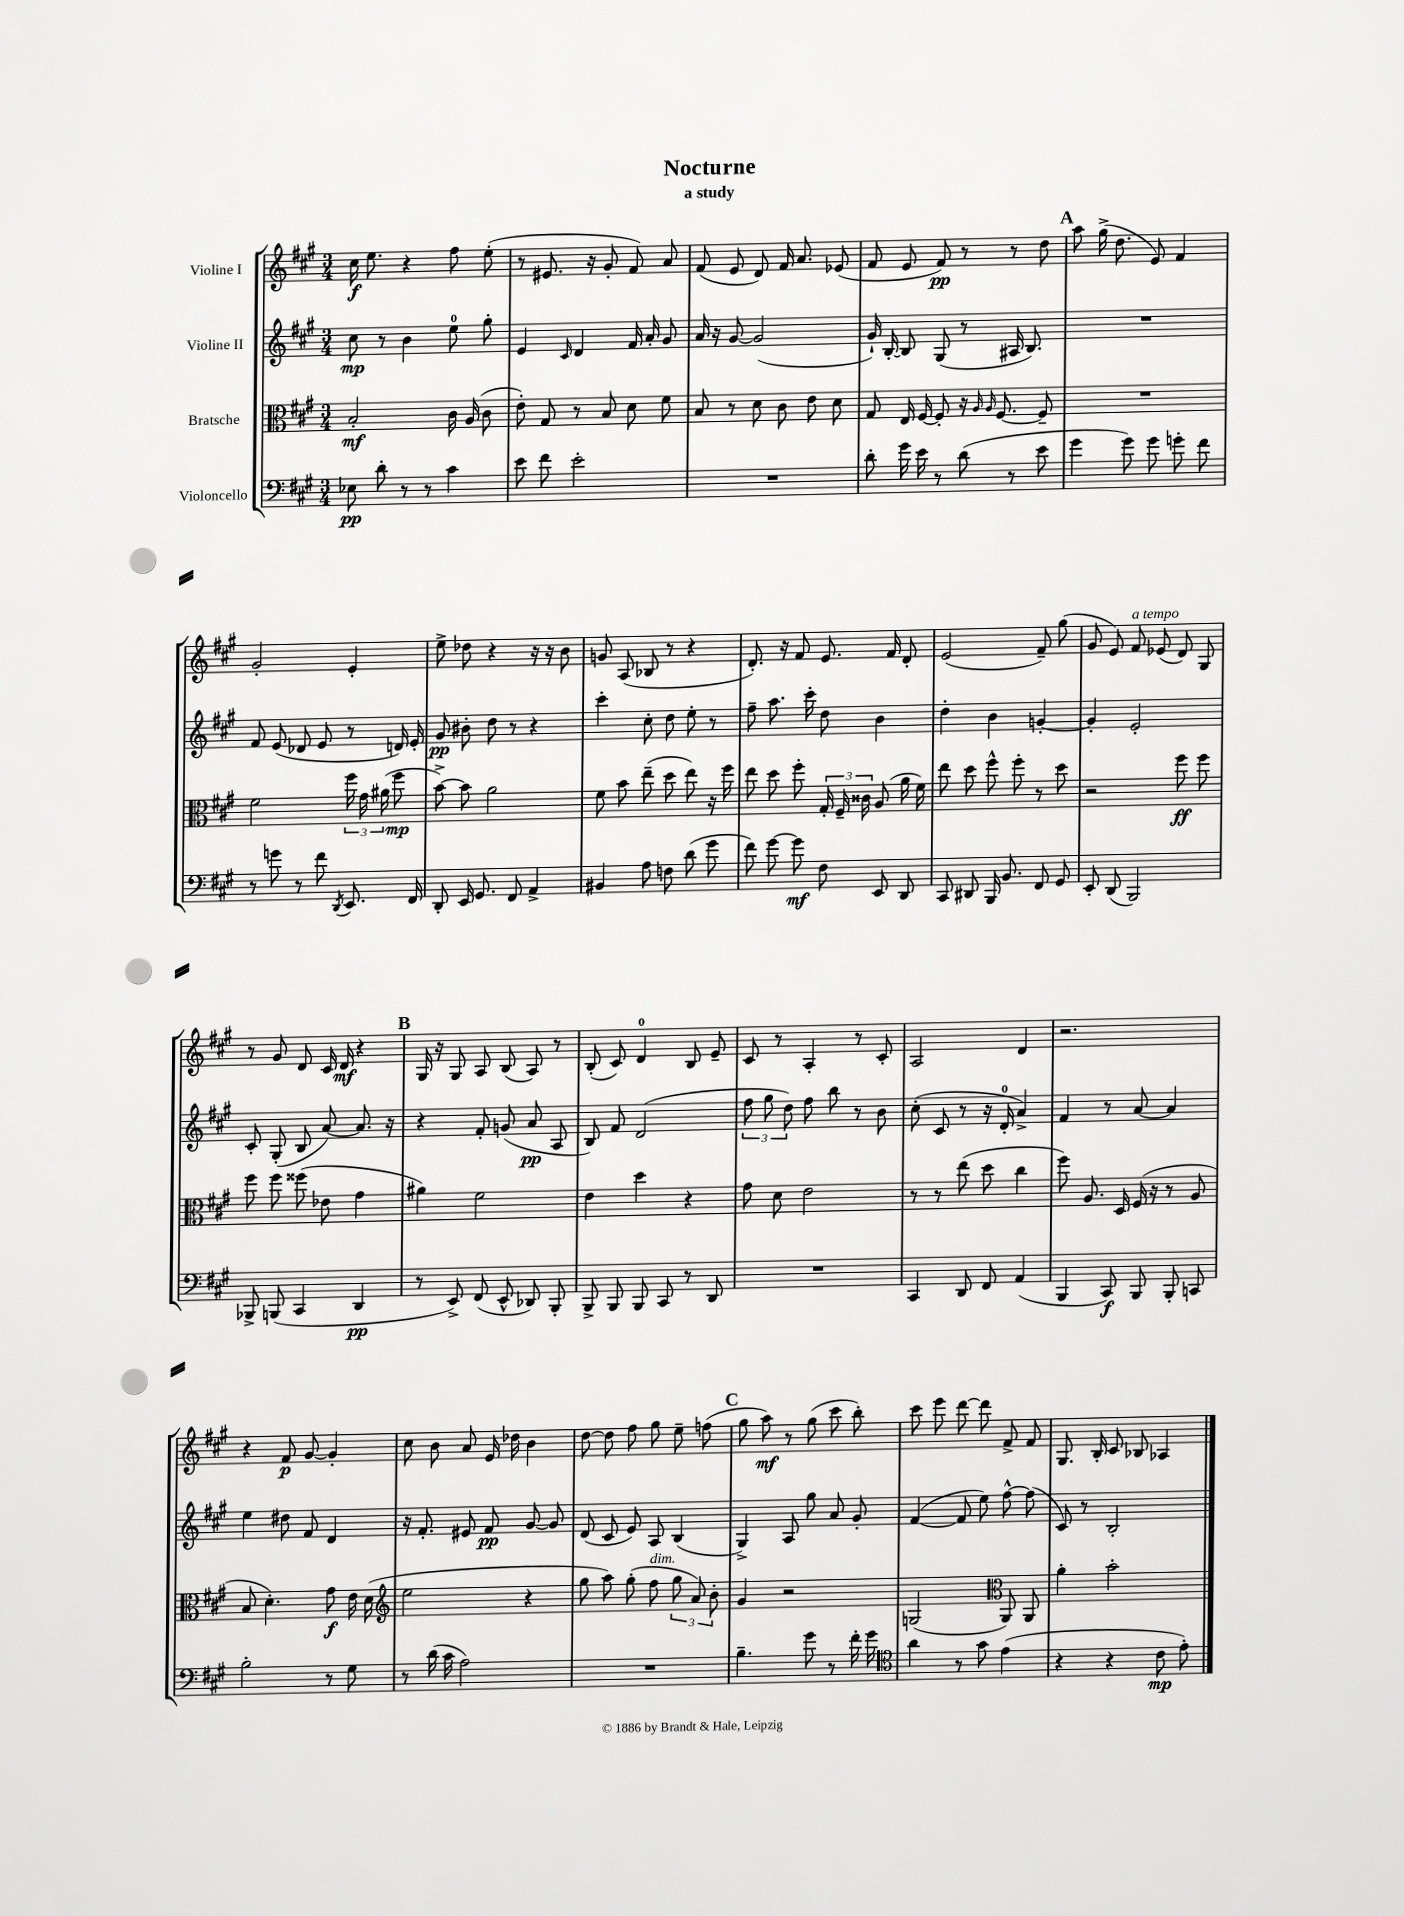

**kern	**dynam	**kern	**dynam	**kern	**dynam	**kern	**dynam
*part4	*part4	*part3	*part3	*part2	*part2	*part1	*part1
*staff4	*staff4	*staff3	*staff3	*staff2	*staff2	*staff1	*staff1
*I"Violoncello	*	*I"Bratsche	*	*I"Violine II	*	*I"Violine I	*
*clefF4	*	*clefC3	*	*clefG2	*	*clefG2	*
*k[f#c#g#]	*	*k[f#c#g#]	*	*k[f#c#g#]	*	*k[f#c#g#]	*
*M3/4	*	*M3/4	*	*M3/4	*	*M3/4	*
=1	=1	=1	=1	=1	=1	=1	=1
8E-X\	pp	2B'/	mf	8cc#\	mp	16cc#\	f
.	.	.	.	.	.	8.ee\	.
8d'\	.	.	.	8r	.	.	.
8r	.	.	.	4b\	.	4r	.
8r	.	.	.	.	.	.	.
4c#\	.	16c#\	.	8ee\	.	8ff#\	.
.	.	(16A/	.	.	.	.	.
.	.	8c#\	.	8gg#'\	.	(8ee'\	.
=2	=2	=2	=2	=2	=2	=2	=2
8e\	.	8e'\)	.	4e/	.	8r	.
8f#\	.	8G#/	.	.	.	8.e#X/	.
.	.	.	.	16qqc#/	.	.	.
2e'\	.	8r	.	4d/	.	.	.
.	.	.	.	.	.	16r	.
.	.	8B/	.	.	.	8g#'/	.
.	.	8d\	.	16f#/	.	8f#/)	.
.	.	.	.	16a'/	.	.	.
.	.	8f#\	.	8g#/	.	8a/	.
=3	=3	=3	=3	=3	=3	=3	=3
2.r	.	8B/	.	16a/	.	(8f#/	.
.	.	.	.	16r	.	.	.
.	.	8r	.	[8g#/	.	8e/	.
.	.	8d\	.	(2g#/]	.	8d/)	.
.	.	8c#\	.	.	.	16f#/	.
.	.	.	.	.	.	8.a/	.
.	.	8e\	.	.	.	.	.
.	.	8d\	.	.	.	(8e-X/	.
=4	=4	=4	=4	=4	=4	=4	=4
8d'\	.	8G#/	.	16g#`/)	.	8f#/	.
.	.	.	.	[16B'/	.	.	.
16g#\	.	16E/	.	8B/]	.	8e/	.
16e\	.	[16F#/	.	.	.	.	.
8r	.	8F#'/]	.	(8G#/	.	8f#/)	pp
(8d\	.	16r	.	8r	.	8r	.
.	.	16qqA/	.	.	.	.	.
.	.	16qqA/	.	.	.	.	.
.	.	[8.F#/	.	.	.	.	.
8r	.	.	.	16A#X/	.	8r	.
.	.	.	.	8.B/)	.	.	.
8e\	.	8F#~/]	.	.	.	8dd\	.
!!LO:REH:place=s1:t=A
=5	=5	=5	=5	=5	=5	=5	=5
4g#\	.	2.r	.	2.r	.	8aa\	.
.	.	.	.	.	.	(16gg#^\	.
.	.	.	.	.	.	8.dd\	.
8g#\)	.	.	.	.	.	.	.
8g#\	.	.	.	.	.	8e/)	.
8gn'\	.	.	.	.	.	4f#/	.
8f#\	.	.	.	.	.	.	.
!!LO:LB:g=z
=6	=6	=6	=6	=6	=6	=6	=6
8r	.	2f#\	.	8f#/	.	2g#'/	.
8gn\	.	.	.	(8e/	.	.	.
8r	.	.	.	8d-X/	.	.	.
8f#\	.	.	.	8e/	.	.	.
8qDD/	.	.	.	.	.	.	.
8.EE/	.	24ff#\	.	8r	.	4e'/	.
.	.	24g#\	.	.	.	.	.
.	.	(24a#X\	.	.	.	.	.
.	.	8ff#\	mp	16dn/)	.	.	.
16FF#/	.	.	.	16e'/	.	.	.
=7	=7	=7	=7	=7	=7	=7	=7
8DD'/	.	[8b^\)	.	8g#/	pp	8ee^\	.
16EE/	.	8b\]	.	8b#X'\	.	8dd-X\	.
8.GG#/	.	.	.	.	.	.	.
.	.	2a\	.	8dd\	.	4r	.
8FF#/	.	.	.	8r	.	.	.
4AA^/	.	.	.	4r	.	16r	.
.	.	.	.	.	.	16r	.
.	.	.	.	.	.	8b\	.
=8	=8	=8	=8	=8	=8	=8	=8
4BB#X/	.	8f#\	.	4ccc#'\	.	8gn/	.
.	.	8b\	.	.	.	(8A/	.
8A\	.	(8ee~\	.	8cc#'\	.	8B-X/	.
8Fn\	.	8dd\	.	8dd\	.	8r	.
(8d\	.	8ee\)	.	8ee'\	.	4r	.
8g#\	.	16r	.	8r	.	.	.
.	.	16ff#\	.	.	.	.	.
=9	=9	=9	=9	=9	=9	=9	=9
8f#\)	.	8ee\	.	8ff#~\	.	8.d'/)	.
[8g#\	.	8dd\	.	8.aa\	.	.	.
.	.	.	.	.	.	16r	.
8g#\]	mf	8ff#'\	.	.	.	8f#/	.
.	.	.	.	16ccc#'\	.	.	.
8F#\	.	24G#'/	.	8dd\	.	8.e/	.
.	.	24F#~/	.	.	.	.	.
.	.	24c##X\	.	.	.	.	.
8EE/	.	(8A/	.	4b\	.	.	.
.	.	.	.	.	.	16f#/	.
8DD/	.	16a\	.	.	.	8d'/	.
.	.	16f#\)	.	.	.	.	.
=10	=10	=10	=10	=10	=10	=10	=10
8CC#/	.	8ee\	.	4dd'\	.	(2e/	.
8DD#X/	.	8dd\	.	.	.	.	.
16BBB/	.	8ff#^^\	.	4b\	.	.	.
8.BB/	.	.	.	.	.	.	.
.	.	8ff#'\	.	.	.	.	.
8FF#/	.	8r	.	[4gn'/	.	8f#~/)	.
8GG#/	.	8dd\	.	.	.	(8gg#\	.
=11	=11	=11	=11	=11	=11	=11	=11
8EE'/	.	2r	.	4g'/]	.	8g#/	.
(8DD/	.	.	.	.	.	8e/)	.
!	!	!	!	!	!	!LO:TX:a:i:t=a tempo	!
2BBB/)	.	.	.	2e'/	.	8f#/	.
.	.	.	.	.	.	(8e-X/	.
.	.	8ff#\	ff	.	.	8d/)	.
.	.	8ff#\	.	.	.	8G#/	.
!!LO:LB:g=z
=12	=12	=12	=12	=12	=12	=12	=12
8BBB-X^/	.	8ff#\	.	8c#'/	.	8r	.
(8BBBn/	.	8ff#\	.	(8G#'/	.	8g#/	.
4CC#/	.	(8ff##X\	.	8B/	.	8d/	.
.	.	8e-X\	.	[8a/)	.	16c#/	.
.	.	.	.	.	.	16d/	mf
4DD/	pp	4g#\	.	8.a/]	.	4r	.
.	.	.	.	16r	.	.	.
!!LO:REH:place=s1:t=B
=13	=13	=13	=13	=13	=13	=13	=13
8r	.	4a#X\)	.	4r	.	16G#/	.
.	.	.	.	.	.	16r	.
8EE^/)	.	.	.	.	.	8G#/	.
(8FF#/	.	2f#\	.	8f#'/	.	8A/	.
8EE^^/	.	.	.	(8gn/	.	(8B/	.
8DD-X/)	.	.	.	8a/	pp	8A/)	.
8BBB'/	.	.	.	8A/	.	8r	.
=14	=14	=14	=14	=14	=14	=14	=14
8BBB^/	.	4e\	.	8B/)	.	(8B'/	.
8BBB/	.	.	.	8f#/	.	8c#/)	.
8BBB/	.	4dd\	.	(2d/	.	4d/	.
8CC#/	.	.	.	.	.	.	.
8r	.	4r	.	.	.	8B/	.
8DD/	.	.	.	.	.	8e~/	.
=15	=15	=15	=15	=15	=15	=15	=15
2.r	.	8g#\	.	12ff#\	.	8c#/	.
.	.	.	.	12gg#\	.	.	.
.	.	8d\	.	.	.	8r	.
.	.	.	.	12dd\)	.	.	.
.	.	2e\	.	8ff#\	.	4A'/	.
.	.	.	.	8bb\	.	.	.
.	.	.	.	8r	.	8r	.
.	.	.	.	8b\	.	8c#'/	.
=16	=16	=16	=16	=16	=16	=16	=16
4CC#/	.	8r	.	(8cc#'\	.	2A/	.
.	.	8r	.	8c#/	.	.	.
8DD/	.	(8ee\	.	8r	.	.	.
8FF#/	.	8dd\	.	16r	.	.	.
.	.	.	.	16d'/	.	.	.
(4AA/	.	4cc#\	.	4a^/)	.	4d/	.
=17	=17	=17	=17	=17	=17	=17	=17
4BBB/	.	8ff#\)	.	4f#/	.	2.r	.
.	.	8.A/	.	.	.	.	.
8CC#/)	f	.	.	8r	.	.	.
.	.	16D/	.	.	.	.	.
8BBB/	.	(16F#/	.	[8a/	.	.	.
.	.	16r	.	.	.	.	.
8BBB'/	.	8r	.	4a/]	.	.	.
8CCn/	.	8A/	.	.	.	.	.
!!LO:LB:g=z
=18	=18	=18	=18	=18	=18	=18	=18
2B'\	.	8B/	.	4ee\	.	4r	.
.	.	4.d'\)	.	.	.	.	.
.	.	.	.	8dd#X\	.	8f#/	p
.	.	.	.	8f#/	.	[8g#/	.
8r	.	8g#\	f	4d/	.	4g#'/]	.
8G#\	.	16e\	.	.	.	.	.
.	.	(16d\	.	.	.	.	.
=19	=19	=19	=19	=19	=19	=19	=19
*	*	*clefG2	*	*	*	*	*
8r	.	2ee\	.	16r	.	8cc#\	.
.	.	.	.	8.f#'/	.	.	.
(16d\	.	.	.	.	.	8b\	.
16c#\	.	.	.	.	.	.	.
2A\)	.	.	.	8e#X/	.	8a/	.
.	.	.	.	8f#/	pp	16e/	.
.	.	.	.	.	.	16dd-X\	.
.	.	4r	.	[8g#/	.	4b\	.
.	.	.	.	8g#/]	.	.	.
=20	=20	=20	=20	=20	=20	=20	=20
2.r	.	8gg#\	.	(8d/	.	[8dd\	.
.	.	8aa\)	.	8c#/	.	8dd\]	.
.	.	(8gg#'\	.	8e/)	.	8ff#\	.
!	!	!LO:TX:a:i:t=dim.	!	!	!	!	!
.	.	8ff#\	.	8A/	.	8gg#\	.
.	.	12gg#\	.	(4B/	.	8ee~\	.
.	.	12a/)	.	.	.	.	.
.	.	.	.	.	.	(8ffn\	.
.	.	12b'\	.	.	.	.	.
!!LO:REH:place=s1:t=C
=21	=21	=21	=21	=21	=21	=21	=21
4.B~\	.	4g#/	.	4G#^/)	.	8gg#\	.
.	.	.	.	.	.	8aa\)	mf
.	.	2r	.	8A/	.	8r	.
8g#\	.	.	.	8gg#\	.	(8gg#\	.
8r	.	.	.	8a/	.	8ccc#\	.
16f#'\	.	.	.	8g#'/	.	8bb'\)	.
16g#\	.	.	.	.	.	.	.
=22	=22	=22	=22	=22	=22	=22	=22
*clefC4	*	*	*	*	*	*	*
4a\	.	(2Gn/	.	([4f#/	.	8ccc#\	.
.	.	.	.	.	.	8eee\	.
8r	.	.	.	8f#/]	.	[8ddd\	.
8g#\	.	.	.	8ee\)	.	8ddd\]	.
*	*	*clefC3	*	*	*	*	*
(4e\	.	8AA/)	.	[8ff#^^\	.	8f#^/	.
.	.	8AA/	.	(8ff#\]	.	8f#/	.
=23	=23	=23	=23	=23	=23	=23	=23
4r	.	4a'\	.	8c#/)	.	8.G#/	.
.	.	.	.	8r	.	.	.
.	.	.	.	.	.	16B'/	.
4r	.	2b'\	.	2B'/	.	8c#/	.
.	.	.	.	.	.	8B-X/	.
8c#\	mp	.	.	.	.	4A-X/	.
8e'\)	.	.	.	.	.	.	.
==	==	==	==	==	==	==	==
*-	*-	*-	*-	*-	*-	*-	*-
